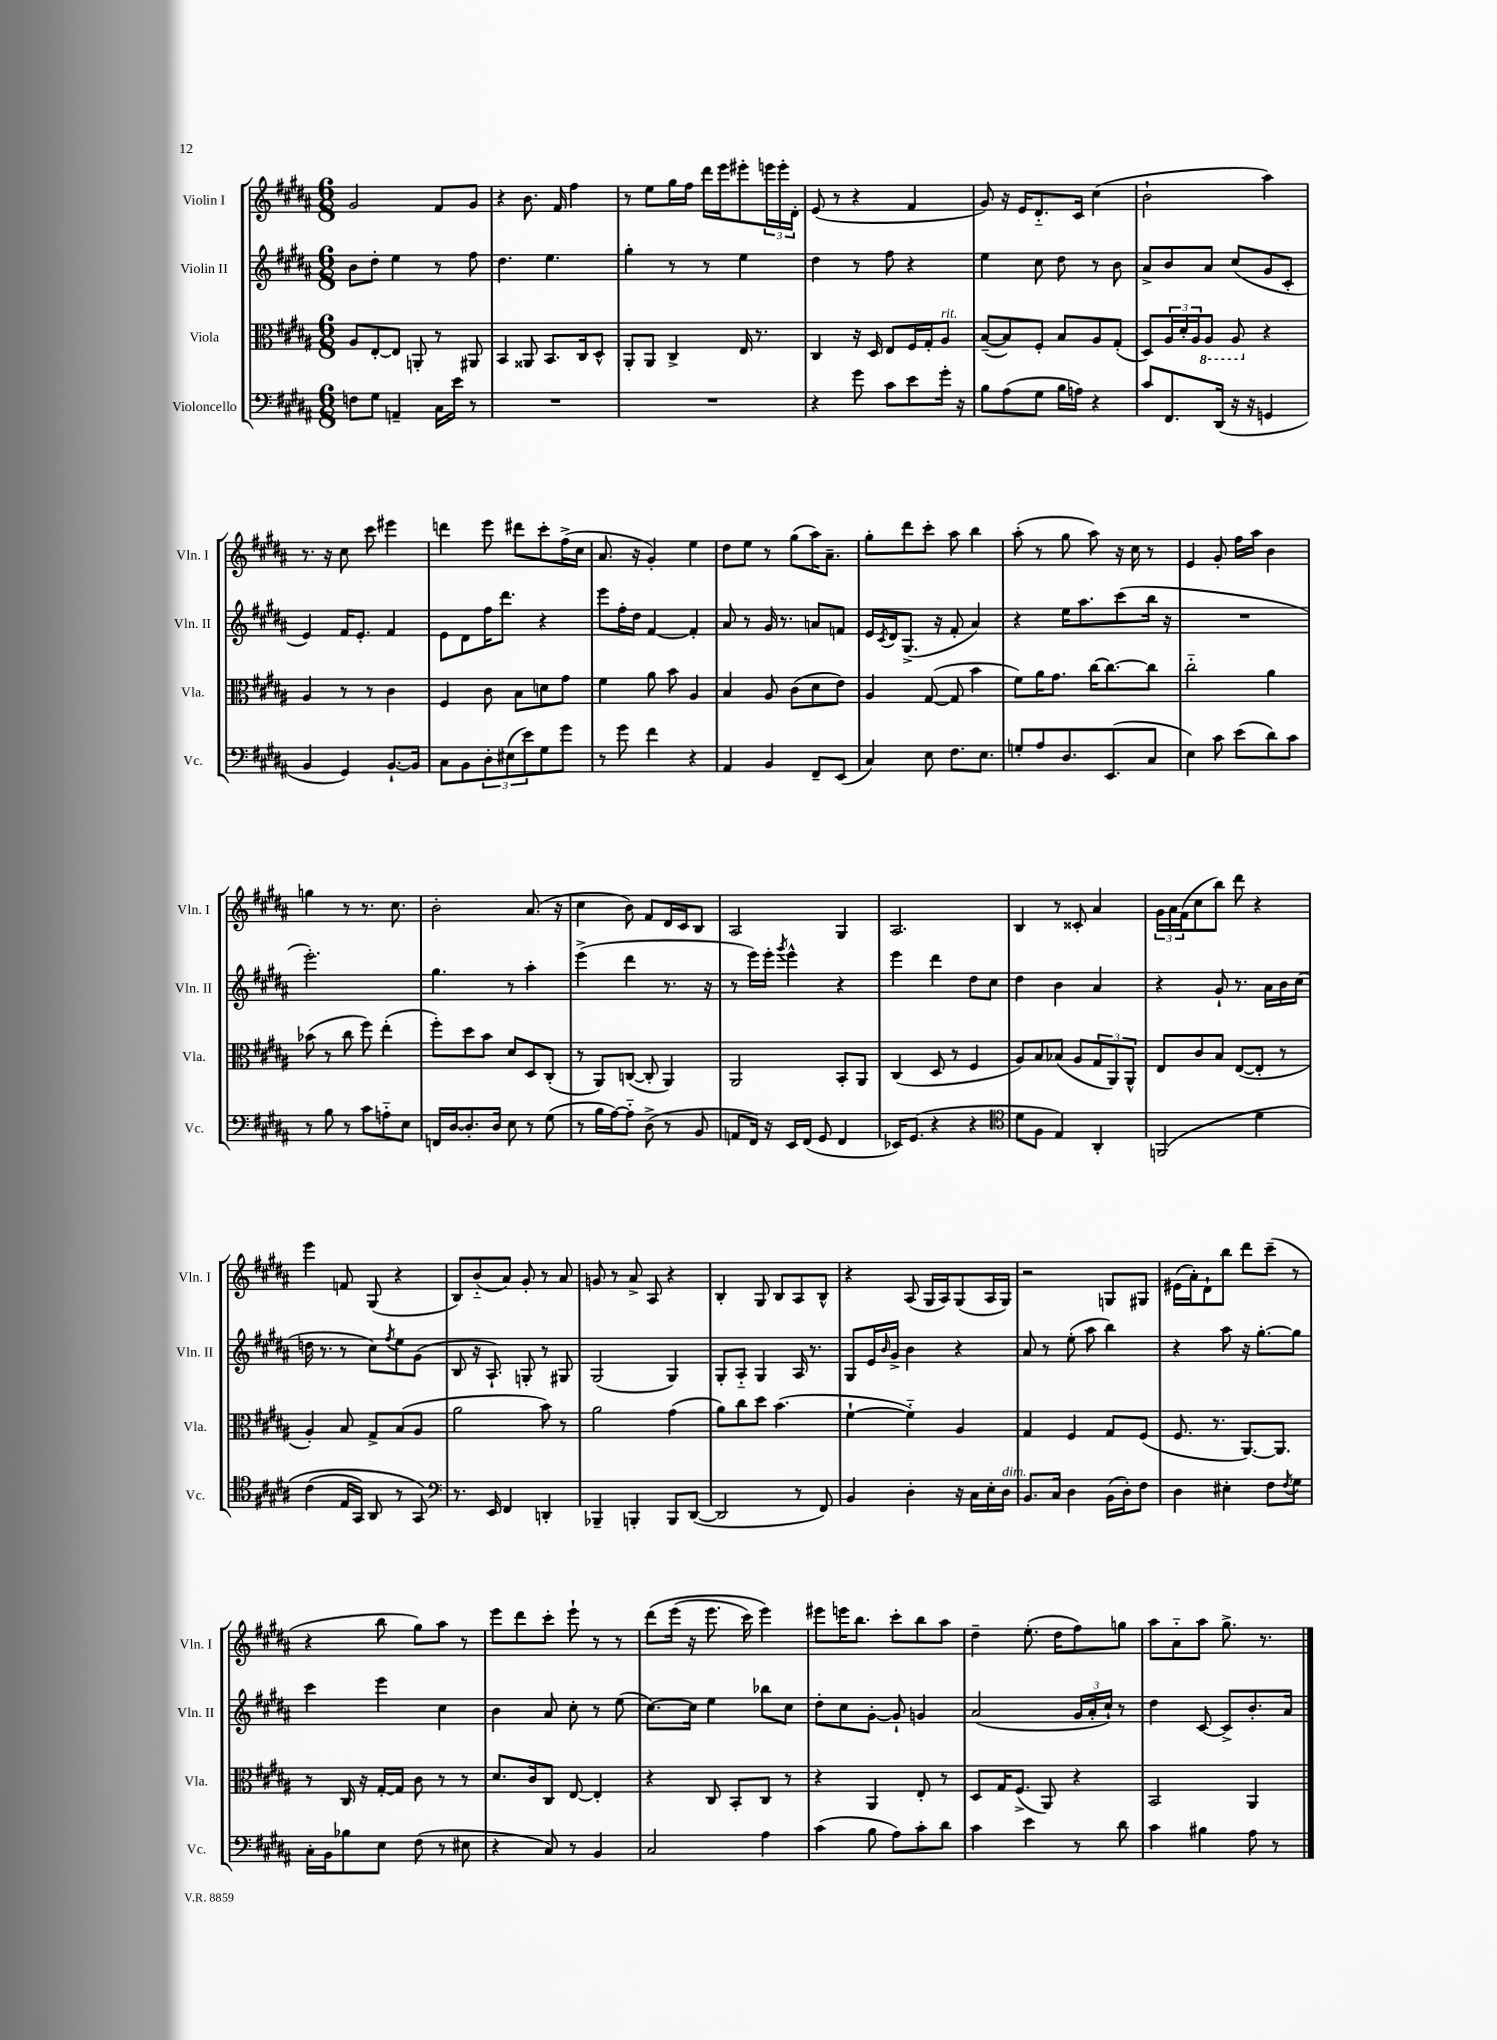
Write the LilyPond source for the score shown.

<<
\new StaffGroup <<
\new Staff = "s0" \with { instrumentName = "Violin I" shortInstrumentName = "Vln. I" } {
    \clef treble \key b \major \numericTimeSignature \time 6/8
    gis'2 fis'8 gis'8 |
    r4 b'8. fis'16 fis''4 |
    r8 e''8 gis''16 fis''16 dis'''16 e'''16 eis'''8-. \tuplet 3/2 { e'''16 e'''16-. dis'16-. } |
    e'8( r8 r4 fis'4 |
    gis'8) r16 e'16 dis'8.-_ cis'16 cis''4( |
    b'2-! ais''4) |
    r8. r16 cis''8 cis'''8 eis'''4 |
    d'''4 e'''8 dis'''8 cis'''8-. fis''16->( cis''16 |
    ais'8. r16 gis'4-.) e''4 |
    dis''8 e''8 r8 gis''8( ais''16) ais'8.-- |
    gis''8-. dis'''8 cis'''8-. ais''8 b''4 |
    ais''8-.( r8 gis''8 ais''8) r16 cis''16 r8 |
    e'4 gis'8-. fis''16 ais''16 b'4 |
    g''4 r8 r8. cis''8. |
    b'2-. ais'8.( r16 |
    cis''4 b'8) fis'8 dis'16 cis'16 b8 |
    ais2 gis4 |
    ais2. |
    b4 r8 cisis'8-. ais'4 |
    \tuplet 3/2 { gis'16 ais'16 fis'16( } cis''8 b''8) dis'''8 r4 |
    e'''4 f'8 gis8( r4 |
    b8) b'8-_( ais'8) gis'8-. r8 ais'8 |
    g'8 r8 ais'8-> ais8 r4 |
    b4-. gis8 b8 ais8 b8-^ |
    r4 ais8( gis16 ais16) gis8( ais16 gis16) |
    r2 g8 gis8 |
    eis'16( ais'16-.) dis'8-! b''8 dis'''8 cis'''8--( r8 |
    r4 b''8 gis''8) ais''8 r8 |
    e'''8 dis'''8 cis'''8-. e'''8-! r8 r8 |
    dis'''8\( e'''16( r16 e'''8. cis'''16) e'''4\) |
    eis'''8 e'''16 b''8. cis'''8-. b''8 ais''8 |
    dis''4-- e''8.-.( dis''16 fis''8) g''8 |
    ais''8 ais'8-_ ais''8 gis''8.-> r8. \bar "|." |
}
\new Staff = "s1" \with { instrumentName = "Violin II" shortInstrumentName = "Vln. II" } {
    \clef treble \key b \major \numericTimeSignature \time 6/8
    b'8 dis''8-. e''4 r8 fis''8 |
    dis''4. e''4. |
    gis''4-. r8 r8 e''4 |
    dis''4 r8 fis''8 r4 |
    e''4 cis''8 dis''8 r8 b'8 |
    ais'8-> b'8 ais'8 cis''8( gis'8 cis'8-. |
    e'4) fis'16 e'8.-. fis'4 |
    e'8 dis'8 fis''16 dis'''8. r4 |
    e'''8 fis''16-. dis''16 fis'4~ fis'4-. |
    ais'8 r8 gis'16 r8. a'8 f'8 |
    e'16 \acciaccatura { cis'8 } dis'16 gis8.->( r16 fis'8-. ais'4) |
    r4 e''16 ais''8. cis'''8( b''16 r16 |
    R2. |
    e'''2.-.) |
    gis''4. r8 ais''4-. |
    e'''4->( dis'''4 r8. r16 |
    r8 e'''16) e'''16-. \acciaccatura { gis'''8 } e'''4-^ r4 |
    e'''4 dis'''4 dis''8 cis''8 |
    dis''4 b'4 ais'4 |
    r4 gis'8-! r8. ais'16 b'16 cis''16( |
    d''16 r8. r8 cis''8) \acciaccatura { fis''8 } e''8 gis'8( |
    b8 r16 ais8.-!) g8-. r8 gis8 |
    gis2( gis4) |
    gis8-. ais8-_ gis4 ais16 r8. |
    gis8 e'16 \grace { b'16 } gis'16-> b'4 r4 |
    ais'8 r8 e''8-.( ais''8 b''4) |
    r4 ais''8 r16 gis''8.~-. gis''8 |
    cis'''4 e'''4 cis''4 |
    b'4 ais'8 cis''8-. r8 e''8( |
    cis''8.~) cis''16 e''4 bes''8 cis''8 |
    dis''8-. cis''8 gis'8~-. gis'8-! g'4 |
    ais'2( \tuplet 3/2 { gis'16 ais'16-. cis''16-!) } r8 |
    dis''4 cis'8~ cis'8-> b'8.-. ais'16 \bar "|." |
}
\new Staff = "s2" \with { instrumentName = "Viola" shortInstrumentName = "Vla." } {
    \clef alto \key b \major \numericTimeSignature \time 6/8
    ais8 e8~-. e8 a,8-. r8 ais,8 |
    b,4 aisis,8 b,8. cis16 dis8-^ |
    ais,8-. ais,8 cis4-> e16 r8. |
    cis4 r16 dis16 e8 fis16 gis16-. ais8^\markup { \italic "rit." } |
    b8~--( b8) fis8-. b8 ais8 gis8-.( |
    dis8) \tuplet 3/2 { ais16 dis'16-. ais16 } \ottava #-1 ais,8 ais,8 \ottava #0 r4 |
    ais4 r8 r8 cis'4 |
    fis4 cis'8 b8 d'8 gis'8 |
    fis'4 ais'8 b'8 ais4 |
    b4 ais8 cis'8( dis'8 e'8) |
    ais4 gis8~( gis8 b'4 |
    fis'8) ais'16 gis'8. cis''16~ cis''8.~ cis''8 |
    cis''2-_ ais'4 |
    bes'8( r8 cis''8 fis''8) e''4-.( |
    fis''8-.) dis''8 b'8 dis'8 dis8 cis8-.( |
    r8 ais,8) c8~( c8-. ais,4) |
    ais,2 b,8-. ais,8 |
    cis4( dis8 r8 fis4 |
    ais8) b8 bes8( ais8 \tuplet 3/2 { gis8 ais,8) ais,8-^ } |
    e8 cis'8 b8 e8~( e8-. r8 |
    ais4-.) b8 gis8-> b8( ais8 |
    ais'2 b'8) r8 |
    ais'2 gis'4( |
    ais'8) cis''8 dis''8 b'4.( |
    fis'4~-! fis'4-_) ais4 |
    gis4 fis4 gis8 fis8( |
    fis8. r8. ais,8.~) ais,8. |
    r8 cis16 r16 gis16~-. gis16 cis'8 r8 r8 |
    dis'8. cis'16 cis8 e8~ e4-. |
    r4 cis8 b,8-. cis8 r8 |
    r4 ais,4 e8-. r8 |
    dis8 gis16 fis8.->( ais,8) r4 |
    b,2 ais,4 \bar "|." |
}
\new Staff = "s3" \with { instrumentName = "Violoncello" shortInstrumentName = "Vc." } {
    \clef bass \key b \major \numericTimeSignature \time 6/8
    f8 gis8 a,4-- cis16 e'16 r8 |
    R2. |
    R2. |
    r4 gis'8 cis'8 e'8 gis'16-. r16 |
    b8 ais8( gis8 b16 a16) r4 |
    cis'8 fis,8. dis,16( r16 r16 g,4 |
    b,4 gis,4) b,8.~-! b,16 |
    cis8 b,8 \tuplet 3/2 { dis8-. eis8( e'8) } gis8 gis'8 |
    r8 gis'8 fis'4 r4 |
    ais,4 b,4 fis,8-- e,8( |
    cis4) e8 fis8. e8. |
    g8-. ais8 dis8. e,8.( cis8 |
    e4) cis'8 e'8( dis'8) cis'8 |
    r8 b8 r8 cis'8 a8-_ e8 |
    f,16 dis16~ dis8.-. dis16 e8 r8 gis8( |
    r8 b16 ais16~) ais8-_ dis8->( r8 b,8 |
    a,8 fis,16) r16 e,16 fis,16( gis,8 fis,4 |
    ees,16) gis,8.( r4 r4 |
    \clef tenor dis'8 fis8 e4) ais,4-. |
    f,2\( dis'4 |
    cis'4( e16 gis,16) ais,8 r8 gis,8\) |
    \clef bass r8. e,16 fis,4 d,4-. |
    bes,,4-- b,,4-. b,,8 dis,8~( |
    dis,2 r8 fis,8) |
    b,4 dis4-. r16 cis16 e16-. dis16^\markup { \italic "dim." } |
    b,8. cis16 dis4 b,16( dis16-.) fis8 |
    dis4 eis4-. fis8 \acciaccatura { fis8 } gis8 |
    cis16-. b,16 bes8 e8 fis8( r8 eis8 |
    r4 cis8) r8 b,4 |
    cis2 ais4 |
    cis'4( b8 ais8) cis'8-. dis'8 |
    cis'4 e'4 r8 dis'8 |
    cis'4 bis4 ais8 r8 \bar "|." |
}
>>
>>
\layout { \context { \Score \remove "Bar_number_engraver" } }
